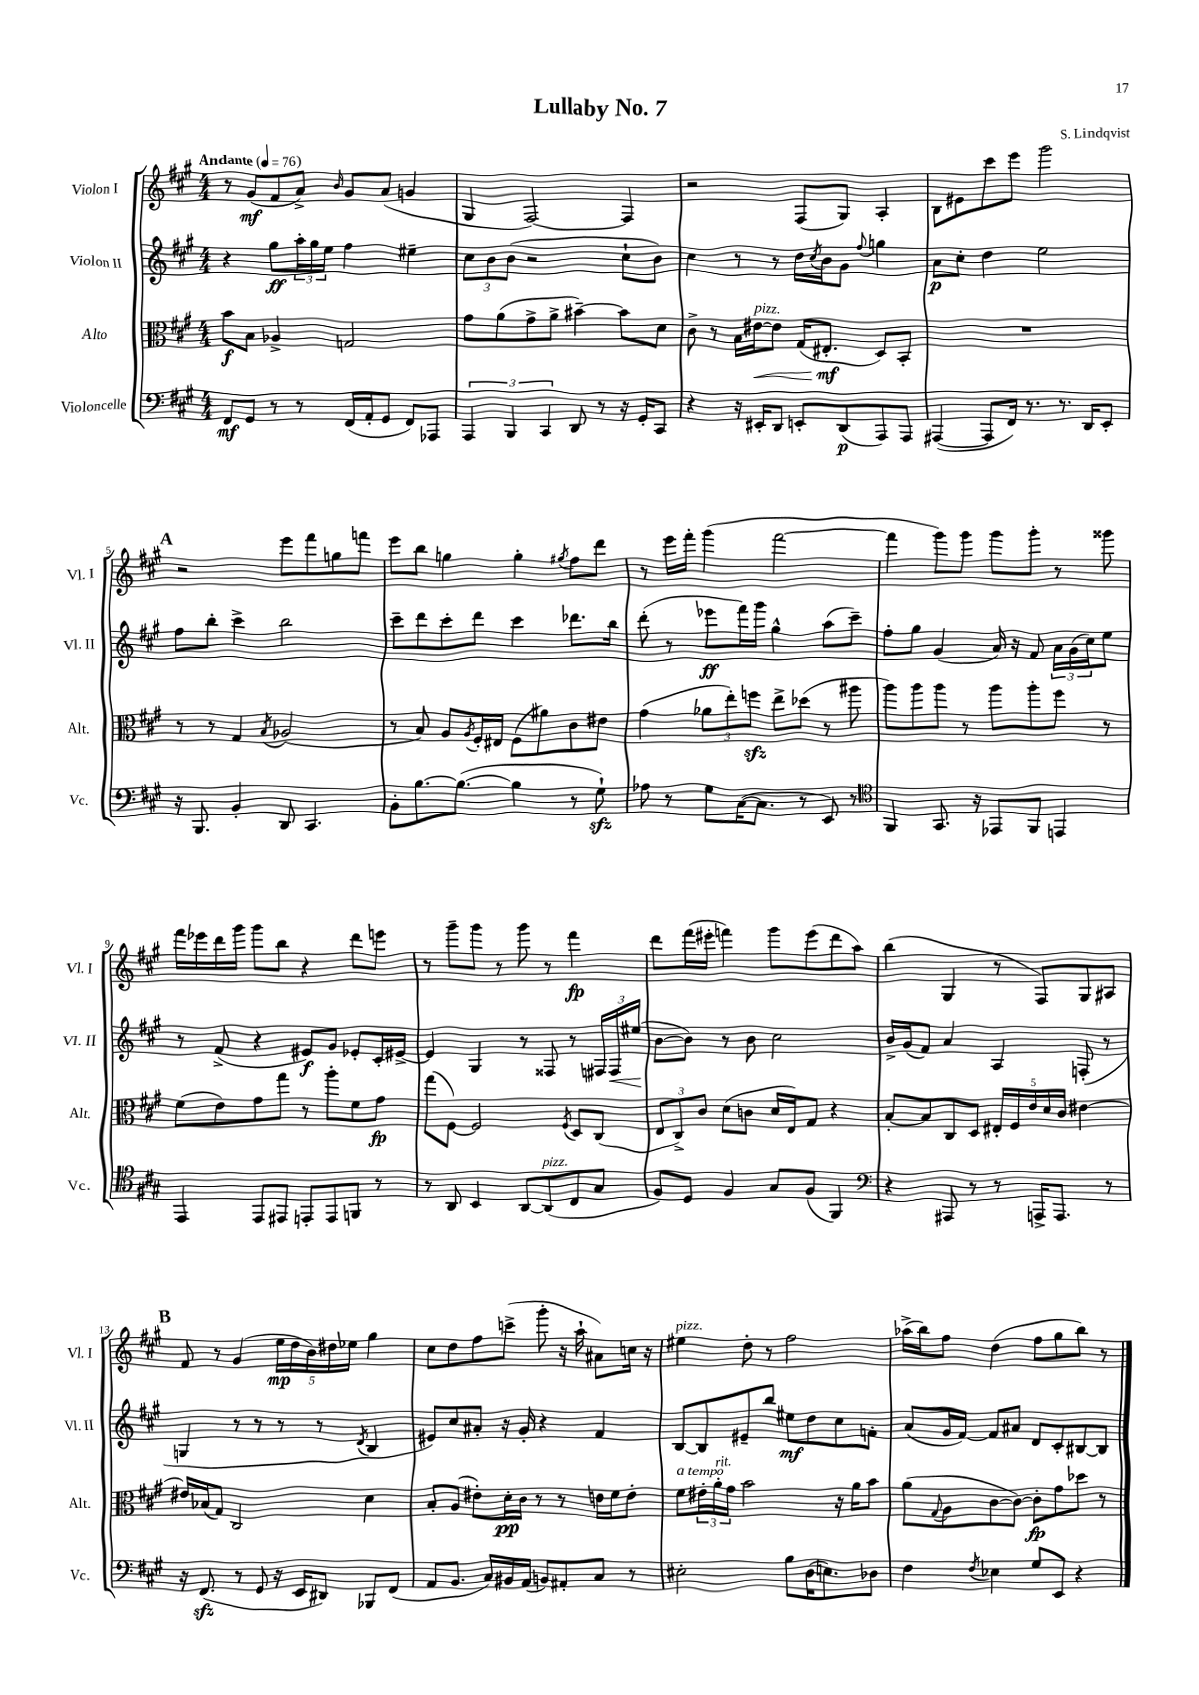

**kern	**kern	**kern	**kern
*staff4	*staff3	*staff2	*staff1
*clefF4	*clefC3	*clefG2	*clefG2
*k[f#c#g#]	*k[f#c#g#]	*k[f#c#g#]	*k[f#c#g#]
*M4/4	*M4/4	*M4/4	*M4/4
*MM76	*MM76	*MM76	*MM76
8FF#/L	8b\L	4r	8r
8GG#/J	8B\J	.	(8g#/L
8r	4A-^/	8gg#\L	8f#/
8r	.	24aa'\L	8a^/J)
.	.	24gg#\	.
.	.	24ee\JJ	.
.	.	.	16qqb/
(16FF#/LL	2G/	4ff#\	8g#/L
16AA'/J	.	.	.
8GG#/J	.	.	(8a/J
8FF#/L)	.	4ee#~\	4g/
8AAA-/J	.	.	.
=	=	=	=
6AAA/	8g#\L	12cc#\L	4G#/
.	.	12b\	.
.	(8a\	.	.
6BBB/	.	(12b\J	.
.	8g#^\	2r	[2F#/)
6CC#/	.	.	.
.	8a^\J	.	.
8DD/	[4b#~\)	.	.
8r	.	.	.
16r	8b#\]L	8cc#`\L	4F#/]
16GG#'/LK	.	.	.
8CC#/J	8d\J	8b\J)	.
=	=	=	=
4r	8c#^\	4cc#\	2r
.	8r	.	.
16r	16B\LL	8r	.
16EE#'/LK	[16e#\J	.	.
8DD/J	8e#\]J	8r	.
8EE'/L	(16G#/LK	16dd\LL	(8F#/L
.	.	8qcc#/	.
.	8.E#'/J	16b\J	.
(8DD/	.	8g#\J	8G#/J)
.	.	8qqff#/	.
8AAA/)	8D/L)	4gg\	4A'/
8AAA/J	8BB'/J	.	.
=	=	=	=
([4AAA#/	1r	8a\L	8B\L
.	.	8cc#'\J	8e#\
8AAA#/]L	.	4dd\	8ccc#\
16FF#/Jk)	.	.	8eee\J
8.r	.	.	.
.	.	2ee\	2ggg#\
8.r	.	.	.
16DD/LK	.	.	.
8EE'/J	.	.	.
=	=	=	=
16r	8r	8ff#\L	2r
8.BBB/	.	.	.
.	8r	8bb'\J	.
4BB'/	4G#/	4ccc#^\	.
.	8qB/	.	.
8DD/	(2A-/	2bb\	8eee\L
4.CC#/	.	.	8fff#\
.	.	.	8gg\
.	.	.	8fff\J
=	=	=	=
8BB'\L	8r	8ccc#~\L	8eee\L
[8.B\	8B/)	8ddd\	8bb\J
.	8A/L	8ccc#'\	4gg\
(8.B\_J	.	.	.
.	8qA/	.	.
.	16F#'/L	8ddd\J	.
.	16E#/JJ	.	.
4B\]	(8F#\L	4ccc#\	4gg'\
.	8a#\)	.	.
.	.	.	8qgg#/
8r	8c#\	8.ddd-\L	8ff#\L
8G#`\)	8e#\J	.	8ddd\J
.	.	16bb\Jk	.
=	=	=	=
8A-\	(4g#\	(8ddd'\	8r
8r	.	8r	16eee\LL
.	.	.	16fff#'\JJ
8G#\L	12a-\L	8eee-\L	(4ggg#\
.	12ee'\)	.	.
([16C#\K	.	16fff#\L)	.
.	12ff\J	.	.
8.C#\]J	.	16ggg#\JJ	.
.	8ee^\L	4gg#^^\	[2fff#\
8r	(8dd-\J	.	.
8EE/)	8r	(8aa\L	.
8r	8aa#\	8ccc#~\J)	.
=	=	=	=
*clefC4	*	*	*
4FF#/	8aa\L)	8ff#'\L	4fff#\]
.	8aa\	8gg#\J	.
8.GG#/	8aa\J	(4g#/	8ggg#\L)
.	8r	.	8ggg#\J
16r	.	.	.
8EE-/L	8aa\L	16a/)	8ggg#\L
.	.	16r	.
8FF#/J	8aa'\	8f#/	8ggg#'\J
4EE/	8ff#\J	24a\LL	8r
.	.	(24g#\	.
.	.	24cc#\J)	.
.	8r	8ee\J	8ggg##\
=	=	=	=
4EE/	(8f#\L	8r	16fff#\LL
.	.	.	16eee-\
.	8e\)	(8f#^/	16ddd\
.	.	.	16ggg#\JJ
8EE/L	8g#\	4r	8ggg#\L
8EE#/J	8gg#\J	.	8bb\J
8EE'/L	8r	8e#/L)	4r
8EE/	8aa'\L	8g#/J	.
8FF/J	8f#\	8e-'/L	8ddd\L
8r	8g#\J	16c#'/L	8eee\J
.	.	[16e#^/JJ	.
=	=	=	=
8r	(8gg#\L	4e#/]	8r
8AA/	[8F#\J)	.	8ggg#~\L
4BB/	2F#/]	4G#/	8ggg#\J
.	.	.	8r
[8AA/L	.	8r	8ggg#\
(8AA/]	.	8F##/	8r
.	8qF#/	.	.
8C#/	8D/L	8r	4fff#\
8G#/J	(8C#/J	24F#/LL	.
.	.	24F#/	.
.	.	(24ee#/JJ	.
=	=	=	=
8F#/L)	12E/L	[8b\L	8ddd\L
.	12C#^/)	.	.
8D/J	.	8b\]J)	(16fff#\L
.	12c#/J	.	.
.	.	.	16eee#'\JJ
4F#/	(8d\L	8r	4fff\)
.	8c\J	8b\	.
8G#/L	16d/LL	2cc#\	8ggg#\L
.	16E/J)	.	.
(8F#/J	8G#/J	.	(8eee#\
4FF#/)	4r	.	8ddd\
.	.	.	8aa\J)
=	=	=	=
*clefF4	*	*	*
4r	[8B'/L	16b^/LL	(4bb\
.	.	(16g#/J	.
.	8B/]	8f#/J)	.
8AAA#/	8C#/	4a/	4G#/
8r	8D/J	.	.
8r	20E#'/LL	4A/	8r
.	20F#/	.	.
.	20e/	.	.
16AAA^/LK	.	.	8F#/L)
.	20d/	.	.
8.AAA/J	.	.	.
.	20c#/JJ	.	.
.	[4e#\	(8F'/	8G#/
8r	.	8r	8A#/J
=	=	=	=
16r	16e#/]LL	4G/	8f#/
(8.FF#/	(16B-/J	.	.
.	8G#/J)	.	8r
8r	2C#/	8r	(4g#/
8GG#/	.	8r	.
16r	.	8r	20ee\LL
.	.	.	20dd\
16EE/LK	.	.	.
.	.	.	20b\)
8DD#/J)	.	8r	.
.	.	.	20dd#\
.	.	.	20ee-\JJ
.	.	8qd/	.
8BBB-/L	4d\	4B/	4gg#\
(8FF#/J	.	.	.
=	=	=	=
8AA/L	8B'/L	8e#/L)	8cc#\L
8.BB/J	(8A/J	8cc#/	8dd\
.	8e#'\L)	8a#'/J	8ff#\
16C#/LL)	.	.	.
16BB#/	16d'\L	16r	(8ccc^\J
(16AA/JJ	16c#\JJ	16g#'/	.
8BB/L)	8r	4r	8ggg#'\
8AA#'/	8r	.	16r
.	.	.	16aa`\
8C#/J	16e\LL	4f#/	8a#\L)
.	16f#\J	.	.
8r	8e'\J	.	16cc\Jk
.	.	.	16r
=	=	=	=
2E#'\	8f#\L	[8B/L	4ee#\
.	24e#'\L	8B/]	.
.	24a'\	.	.
.	24g#\JJ	.	.
.	2b\	8e#~/	8dd'\
.	.	8bb/J	8r
8B\L	.	8ee#\L	2ff#\
(16D\K	.	8dd\	.
8.E\)	.	.	.
.	16r	8cc#\	.
.	16a\LK	.	.
8D-\J	8b\J	8f'\J	.
=	=	=	=
4F#\	(8a\L	(8a/L	(16aa-^\LL
.	.	.	16bb\J)
.	8qqG#/	.	.
.	8A\	16g#/L	8ff#\J
.	.	[16f#/JJ)	.
8qF#/	.	.	.
4E-\	[8c#\	8f#/]L	(4dd\
.	8c#\_J)	8a#/J	.
8G#/L	8c#'\]L	8d/L	8ff#\L
8EE/J	8g#\	8c#'/	8gg#\
4r	8dd-\J	[8B#/	8bb\J)
.	8r	8B#/]J	8r
==	==	==	==
*-	*-	*-	*-
